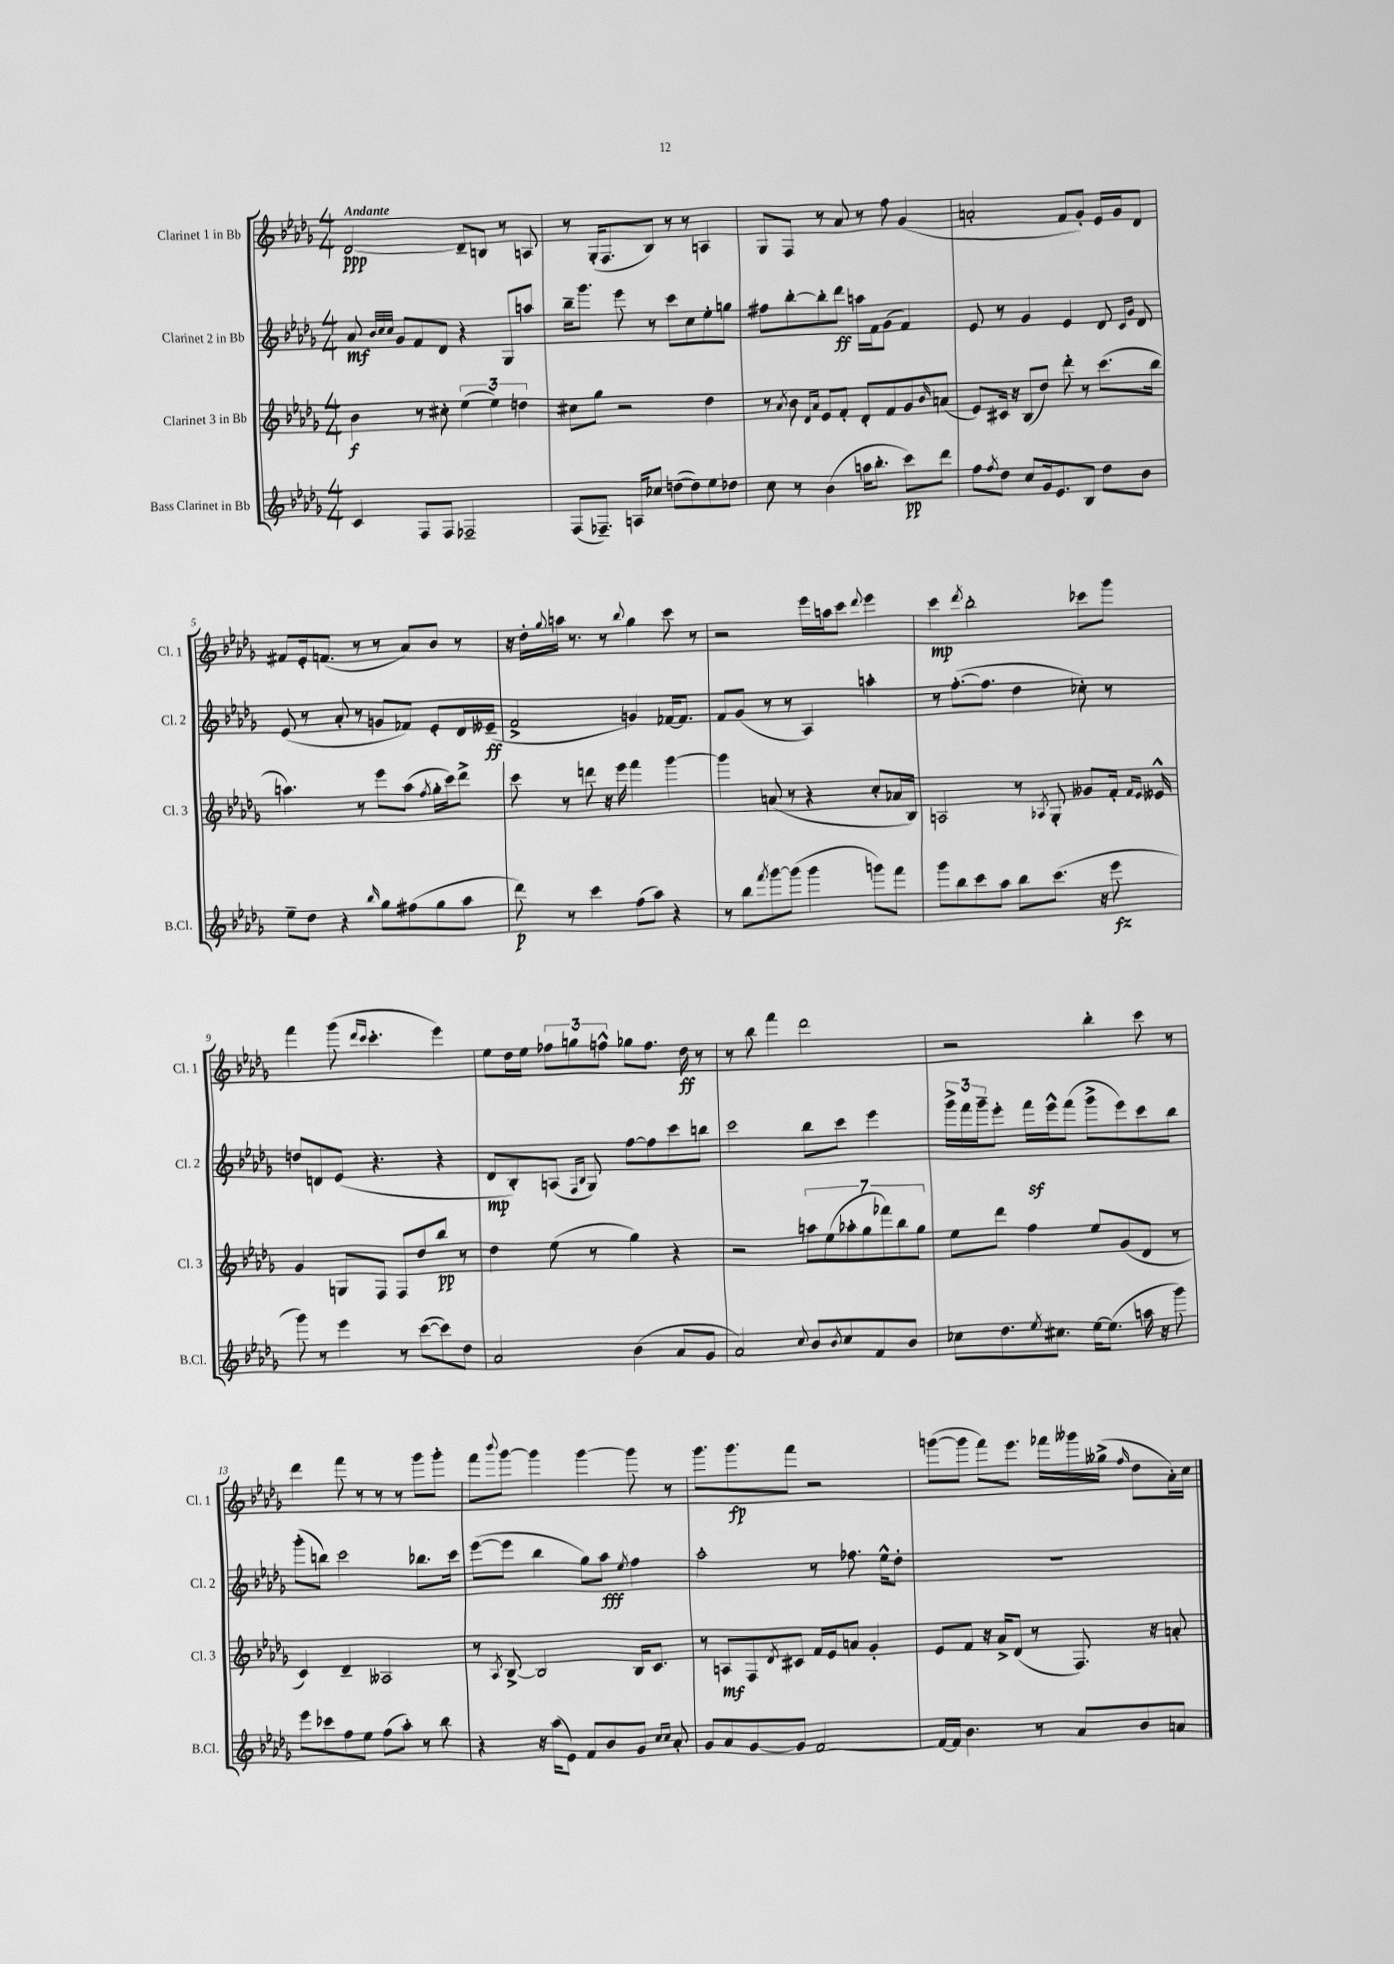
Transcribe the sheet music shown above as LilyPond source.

<<
\new StaffGroup <<
\new Staff = "s0" \with { instrumentName = "Clarinet 1 in Bb" shortInstrumentName = "Cl. 1" } {
    \clef treble \key des \major \numericTimeSignature \time 4/4 \tempo "Andante"
    des'2~\ppp des'8-- b8 r8 a8 |
    r8 ges16-.( f8. bes8) r8 r8 a4 |
    ges8 f8 r8 aes'8 r8 f''8 ges'4( |
    a'2-. f'8 ges'8-.) ees'16 ges'16 des'8 |
    fis'8 ees'16-. f'8.( r8 r8 aes'8) bes'8 r8 |
    r16 des''16-. \appoggiatura { ges''8 } a''16 r8. r8 \appoggiatura { bes''8 } ges''4 c'''8 r8 |
    r2 ees'''16 a''16 c'''8 \appoggiatura { des'''8 } ees'''4 |
    c'''4\mp \acciaccatura { des'''8 } bes''2-. ces'''8 ges'''8 |
    f'''4 ges'''8( \grace { des'''16 c'''16 } c'''4.-. ees'''4) |
    ees''8 des''16 ees''16 \tuplet 3/2 { fes''8 g''8 f''8-^ } ges''8 f''8. des''16\ff r8 |
    r8 bes''8 f'''4 des'''2 |
    r2 bes''4-. c'''8 r8 |
    des'''4 f'''8 r8 r8 r8 ges'''8 ges'''8-. |
    f'''8 \appoggiatura { bes'''8 } ges'''8~ ges'''4 ges'''4~ ges'''8 r8 |
    ges'''8. ges'''8.\fp f'''8 r2 |
    g'''8~( g'''8 f'''8) ees'''8. fes'''16 geses'''16 geses''16->( \grace { f''16 } des''8 aes'16-.) c''16 \bar "|." |
}
\new Staff = "s1" \with { instrumentName = "Clarinet 2 in Bb" shortInstrumentName = "Cl. 2" } {
    \clef treble \key des \major \numericTimeSignature \time 4/4
    aes'8\mf \grace { bes'32 c''32 c''32 } ges'8 f'8 des'8 r4 ges8 a''8 |
    bes''16-- ges'''8. ees'''8 r8 c'''8 c''8 ees''8-. g''8 |
    fis''8 bes''8~-. bes''8-. des'''8\ff a''16 f'16 ges'8( f'4) |
    ees'8 r8 ges'4 ees'4 des'8 \grace { c'16 ges'16 } des'8 |
    ees'8( r8 aes'8-. r8 g'8 fes'8) ees'8-. des'16 eeses'16--\ff( |
    f'2-> g'4) fes'16~ fes'8. |
    f'8 ges'8( r8 r8 aes4) a''4-. |
    r8 f''8.~-.( f''8. des''4 ces''8-.) r8 |
    d''8 d'8 ees'8( r4. r4 |
    des'8\mp bes8-.) a8( \grace { f16 bes16 } ges8) f''8~ f''8 c'''8 b''8 |
    c'''2 bes''8 c'''8 ees'''4 |
    \tuplet 3/2 { ges'''16-> f'''16 ges'''16-- } ees'''8-. f'''16\sf ees'''16-^ f'''8( ges'''8-> ees'''8) c'''8 bes''8 |
    ges'''8-.( b''8) c'''2 bes''8. c'''16 |
    ees'''8~( ees'''8 bes''4 ges''8) aes''8\fff \acciaccatura { ees''8 } f''4 |
    aes''2-. r8 fes''8. ees''16-^ des''8-. |
    R1 \bar "|." |
}
\new Staff = "s2" \with { instrumentName = "Clarinet 3 in Bb" shortInstrumentName = "Cl. 3" } {
    \clef treble \key des \major \numericTimeSignature \time 4/4
    bes'4\f r8 cis''8-. \tuplet 3/2 { ees''4( ees''4) d''4 } |
    cis''8 ges''8 r2 des''4 |
    r8 \acciaccatura { aes'8 } bes'8 \grace { des'16 aes'16 } ees'8 f'8-. des'8-. f'8 ges'8 \grace { bes'16 } a'8( |
    ees'8) cis'16 r16 bes8( des''8) des'''8-. r8 c'''8.( bes''16 |
    a''4.) r8 ees'''8 a''8( \acciaccatura { f''8 } ges''16-. c'''16) des'''8-> |
    c'''8 r8 d'''8 r16 ees'''16 f'''4 ges'''4~ |
    ges'''4 a'8( r8 r4 c''8-. aes'16 bes16) |
    a2 r8 \acciaccatura { aes8 } ges8-. geses'8 f'16-. \grace { f'16 ees'16 } eeses'16-^ |
    ges'4 g8 f8 f8 des''8 bes''8\pp r8 |
    des''4 ees''8( r8 ges''4) r4 |
    r2 \tuplet 7/4 { a''8 ees''8( aes''8-. ges''8 fes'''8) bes''8 ges''8 } |
    ees''8 des'''8 f''4 ees''8 ges'8( des'8 r8 |
    c'4) des'4-- aeses2 |
    r8 \acciaccatura { aes8 } bes8~-> bes2 bes16 c'8. |
    r8 a8\mf f8 \acciaccatura { des'8 } cis'8 f'16 ees'16 a'8 ges'4-. |
    ees'8 f'8 r16 aes'16-> des'8( r8 f8.) r16 a'8-. \bar "|." |
}
\new Staff = "s3" \with { instrumentName = "Bass Clarinet in Bb" shortInstrumentName = "B.Cl." } {
    \clef treble \key des \major \numericTimeSignature \time 4/4
    c'4 f8 f8 fes2-- |
    f8( fes8.--) a16 ces''8 d''8~( d''8) ees''8 des''8 |
    c''8 r8 bes'4( a''16 bes''8.-. c'''8\pp) des'''8 |
    f''8 \acciaccatura { f''8 } des''8 c''8 ges'16 ees'8. bes8 des''8 bes'8 |
    ees''8-- des''8 r4 \grace { bes''16 } ges''8 fis''8( ges''8 aes''8 |
    des'''8\p) r8 c'''4 f''8( aes''8) r4 |
    r8 bes''8 \acciaccatura { f'''8 } ges'''8~ ges'''8( ges'''4 g'''8) f'''8 |
    ges'''8 bes''8 c'''8 aes''8 bes''8 c'''8.( r16 ees'''8\fz |
    ges'''8) r8 ees'''4 r8 c'''8~( c'''8) des''8 |
    aes'2 bes'4( aes'8 ges'8 |
    aes'2) \appoggiatura { c''8 } bes'8 \acciaccatura { bes'8 } c''8 f'8 bes'8 |
    ces''8 des''8. \acciaccatura { ees''8 } cis''8. ees''16~ ees''8.( a''16 r16 ges'''8) |
    ees'''8 ces'''8 f''8 ees''8 f''8( aes''8-.) r8 bes''8 |
    r4 r16 aes''16( ees'8) f'8 bes'8 ges'8 \grace { c''16 c''16 } aes'8-. |
    ges'8 aes'8 ges'8~ ges'8 f'2~ |
    f'16~ f'16 bes'4. r8 aes'8 bes'8 a'8 \bar "|." |
}
>>
>>
